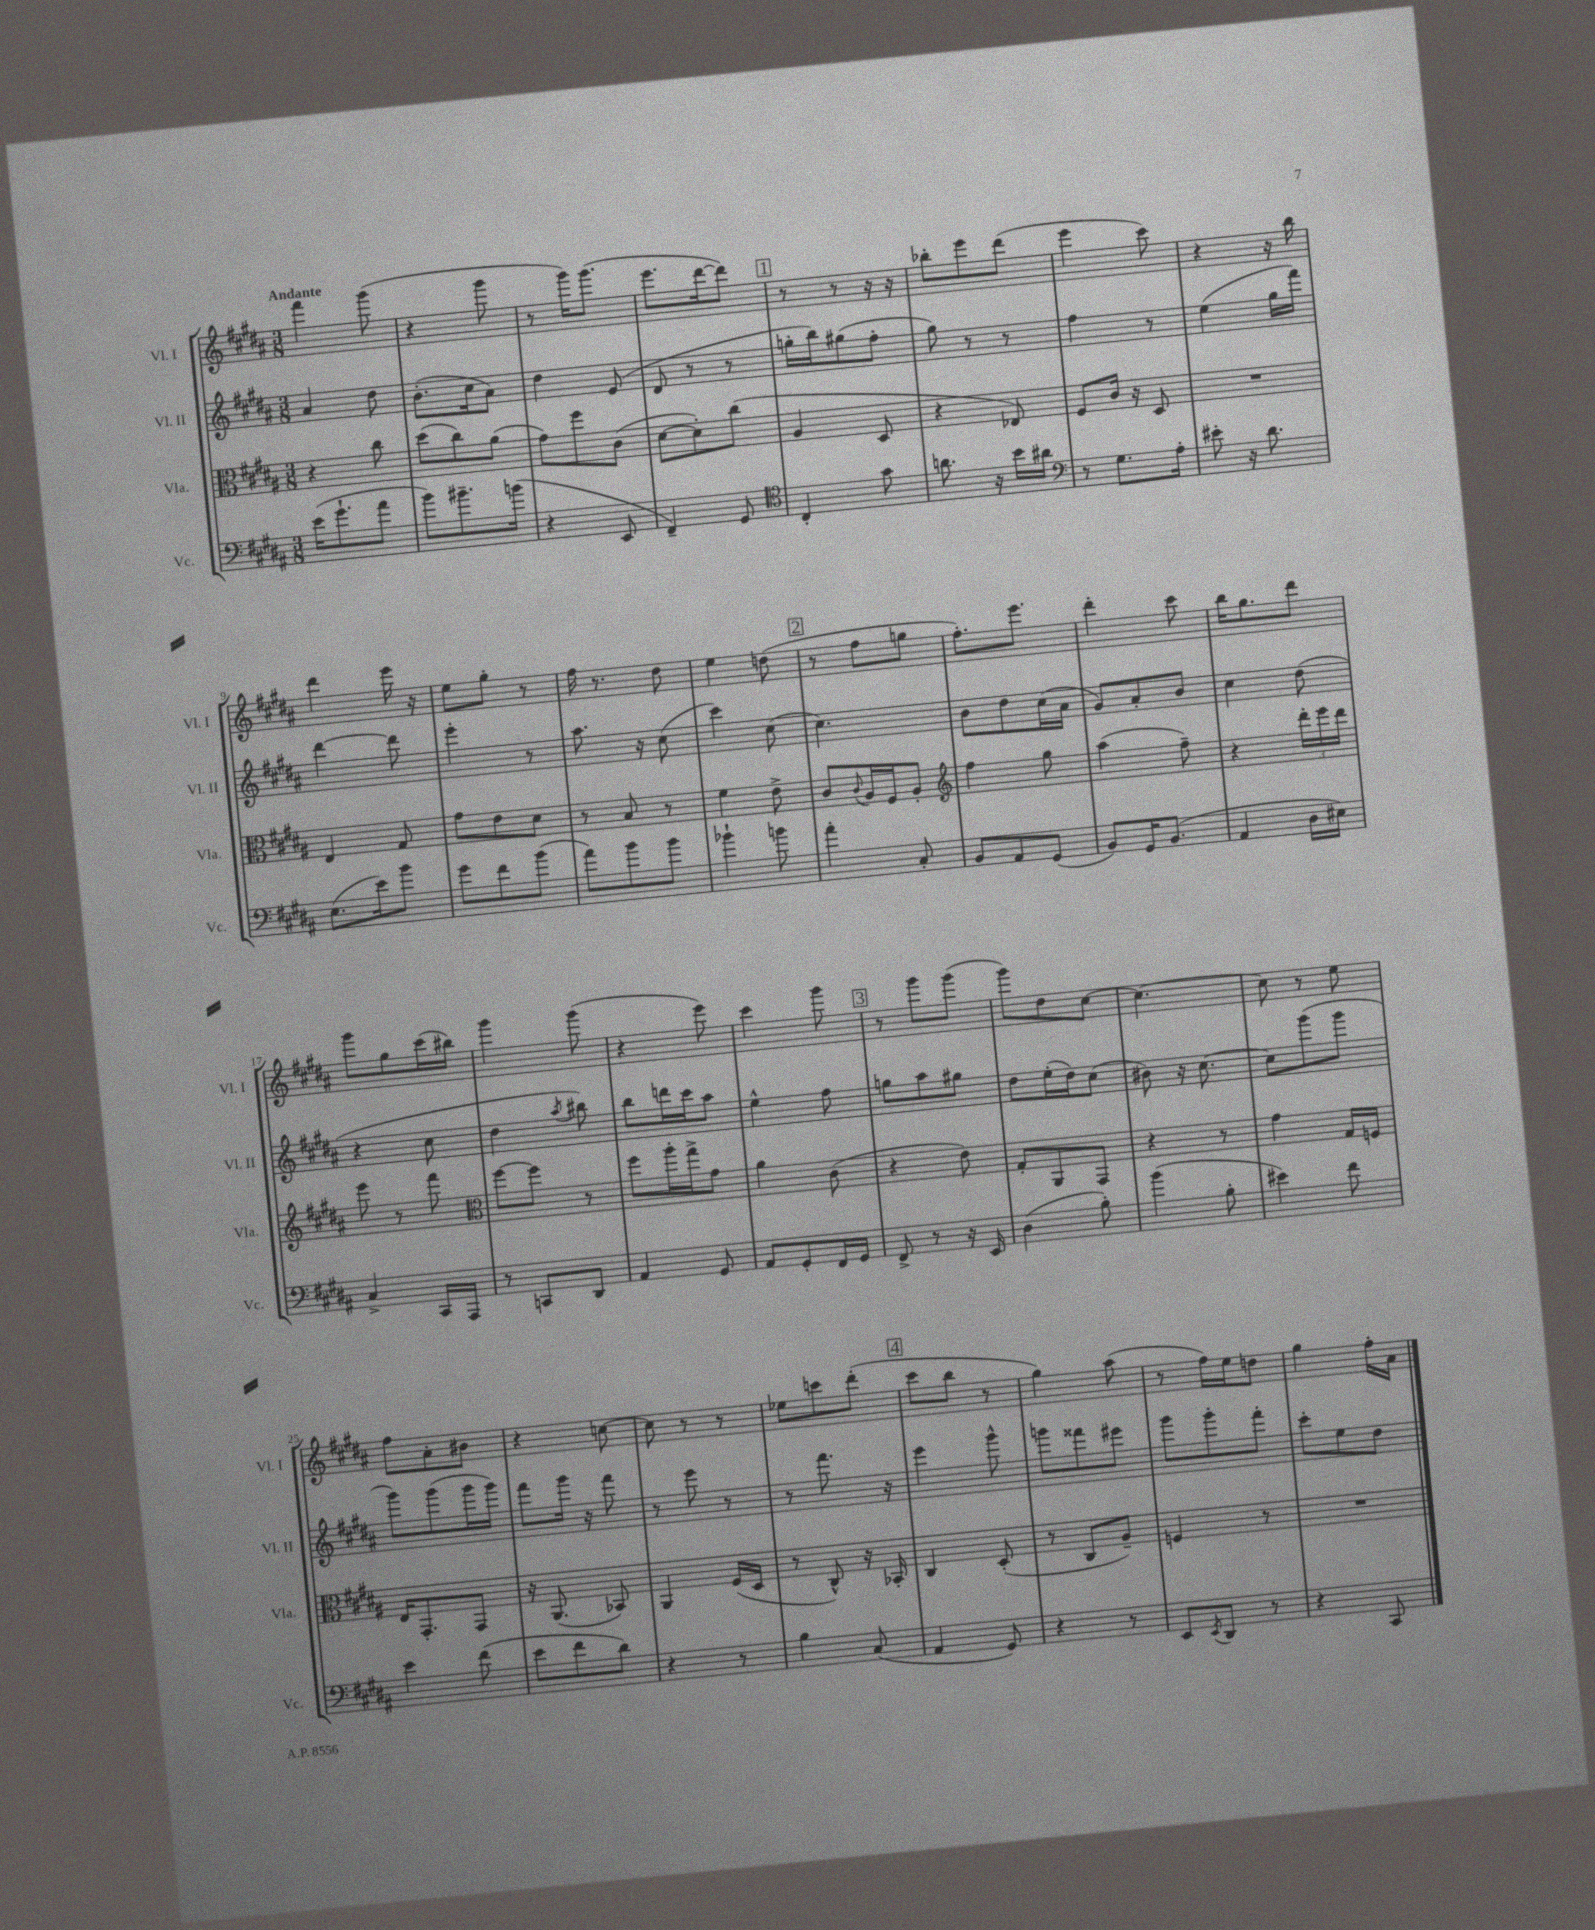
<<
\new StaffGroup <<
\new Staff = "s0" \with { instrumentName = "Vl. I" shortInstrumentName = "Vl. I" } {
    \clef treble \key b \major \numericTimeSignature \time 3/8 \tempo "Andante"
    fis'''4 gis'''8( |
    r4 gis'''8 |
    r8 gis'''16) gis'''8.( |
    e'''8. dis'''16~ dis'''8) |
    \mark \markup { \box "1" } r8 r8 r16 r16 |
    bes''8-. e'''8 dis'''8( |
    e'''4 cis'''8) |
    r4 r16 b''16 |
    dis'''4 e'''16 r16 |
    e''8 gis''8-. r8 |
    fis''16 r8. dis''8 |
    e''4 d''8( |
    \mark \markup { \box "2" } r8 fis''8 g''8 |
    fis''8.-.) e'''8. |
    dis'''4-. cis'''8 |
    b''16 gis''8. dis'''8 |
    gis'''8 gis''8 cis'''16( bis''16) |
    gis'''4 gis'''8( |
    r4 e'''8) |
    cis'''4 gis'''8 |
    \mark \markup { \box "3" } r8 gis'''8 gis'''8( |
    gis'''8) dis''8 cis''8~ |
    cis''4.~ |
    cis''8 r8 e''8 |
    fis''8 ais'8-. bis'8 |
    r4 c''8~ |
    c''8 r8 r8 |
    ees''8 c'''8 dis'''8-.( |
    \mark \markup { \box "4" } cis'''8 b''8 r8 |
    gis''4) ais''8( |
    r8 fis''16) e''16 d''8 |
    gis''4 fis''16-. ais'16 \bar "|." |
}
\new Staff = "s1" \with { instrumentName = "Vl. II" shortInstrumentName = "Vl. II" } {
    \clef treble \key b \major \numericTimeSignature \time 3/8
    ais'4 dis''8 |
    b'8.-.( cis''16 ais'8) |
    dis''4 e'8( |
    dis'8 r8 r8 |
    \mark \markup { \box "1" } g''16-. b''16) gis''8( fis''8-. |
    gis''8) r8 r8 |
    fis''4 r8 |
    e''4( gis''16 fis'''16) |
    dis'''4~ dis'''8 |
    e'''4-. r8 |
    ais''8. r16 cis''8( |
    cis'''4) cis''8( |
    \mark \markup { \box "2" } cis''4.) |
    b'8 dis''8 cis''16( ais'16 |
    gis'8) ais'8-. b'8 |
    cis''4 dis''8( |
    r4 cis''8 |
    dis''4 \acciaccatura { ais''8 } bis''8) |
    b''8 d'''16 cis'''16 ais''8 |
    e''4-^ fis''8 |
    \mark \markup { \box "3" } g''8 ais''8 gis''8 |
    dis''8 e''16-.( dis''16) cis''8( |
    bis'8) r16 cis''8.~ |
    cis''8 gis'''8( gis'''8 |
    gis'''8) gis'''8( gis'''16 gis'''16) |
    fis'''8 gis'''16 r16 fis'''8 |
    r8 e'''8 r8 |
    r8 fis'''8. r16 |
    \mark \markup { \box "4" } e'''4 gis'''8-^ |
    g'''8 fisis'''8 eis'''8 |
    gis'''8 gis'''8-. fis'''8-. |
    cis'''8-. e''8 dis''8 \bar "|." |
}
\new Staff = "s2" \with { instrumentName = "Vla." shortInstrumentName = "Vla." } {
    \clef alto \key b \major \numericTimeSignature \time 3/8
    r4 cis''8 |
    dis''8( cis''8) ais'8( |
    gis'8) fis''8 cis'8( |
    dis'8~ dis'8-.) cis''8( |
    \mark \markup { \box "1" } ais4 dis8 |
    r4 ees8) |
    fis8 cis'16 r16 dis8 |
    R4. |
    e4 gis8 |
    gis'8 e'8 dis'8 |
    r8 b8 r8 |
    fis'4 e'8-> |
    \mark \markup { \box "2" } cis'8 \appoggiatura { cis'8 } ais16 fis16 ais8-. |
    \clef treble fis''4 gis''8 |
    ais''4( fis''8--) |
    r4 \tuplet 3/2 { dis'''16-. e'''16 dis'''16 } |
    e'''8 r8 fis'''8 |
    \clef alto fis''8~ fis''8 r8 |
    fis''8 ais''16-. gis''16-> gis'8 |
    ais'4 cis'8( |
    \mark \markup { \box "3" } r4 e'8) |
    gis8-. ais,8 gis,8 |
    r4 r8 |
    gis'4 gis16 f16 |
    e16 gis,8.-. gis,8 |
    r16 ais,8.( bes,8) |
    ais,4 fis16( dis16 |
    r8 cis8-^) r16 bes,16-. |
    \mark \markup { \box "4" } cis4 dis8-.( |
    r8 cis8 ais8--) |
    f4 r8 |
    R4. \bar "|." |
}
\new Staff = "s3" \with { instrumentName = "Vc." shortInstrumentName = "Vc." } {
    \clef bass \key b \major \numericTimeSignature \time 3/8
    e'16( gis'8.-! ais'8 |
    b'8) bis'8.-- b'16( |
    r4 e,8 |
    fis,4--) gis,8 |
    \mark \markup { \box "1" } \clef tenor cis4-. gis'8 |
    a'8. r16 b'16 ais'16 |
    \clef bass r8 gis8. ais16-. |
    eis'8-. r16 dis'8. |
    e8.( e'16) b'8 |
    gis'8 fis'8 b'8( |
    ais'8) b'8 b'8 |
    bes'4-! b'8 |
    \mark \markup { \box "2" } ais'4-. cis8-. |
    b,8 ais,8 gis,8( |
    b,8) gis,16 b,8.( |
    ais,4 dis16 eis16) |
    cis4-> cis,16 ais,,16 |
    r8 c,8 dis,8 |
    ais,4 gis,8 |
    ais,8 gis,8-. fis,16 gis,16 |
    \mark \markup { \box "3" } fis,8-> r8 r16 e,16 |
    dis4( b8-.) |
    b'4( b8-. |
    eis'4) fis'8 |
    e'4 fis'8( |
    e'8 fis'8 dis'8) |
    r4 r8 |
    b4 cis8( |
    \mark \markup { \box "4" } ais,4 gis,8) |
    r4 r8 |
    e,8 \acciaccatura { e,8 } dis,8 r8 |
    r4 cis,8 \bar "|." |
}
>>
>>
